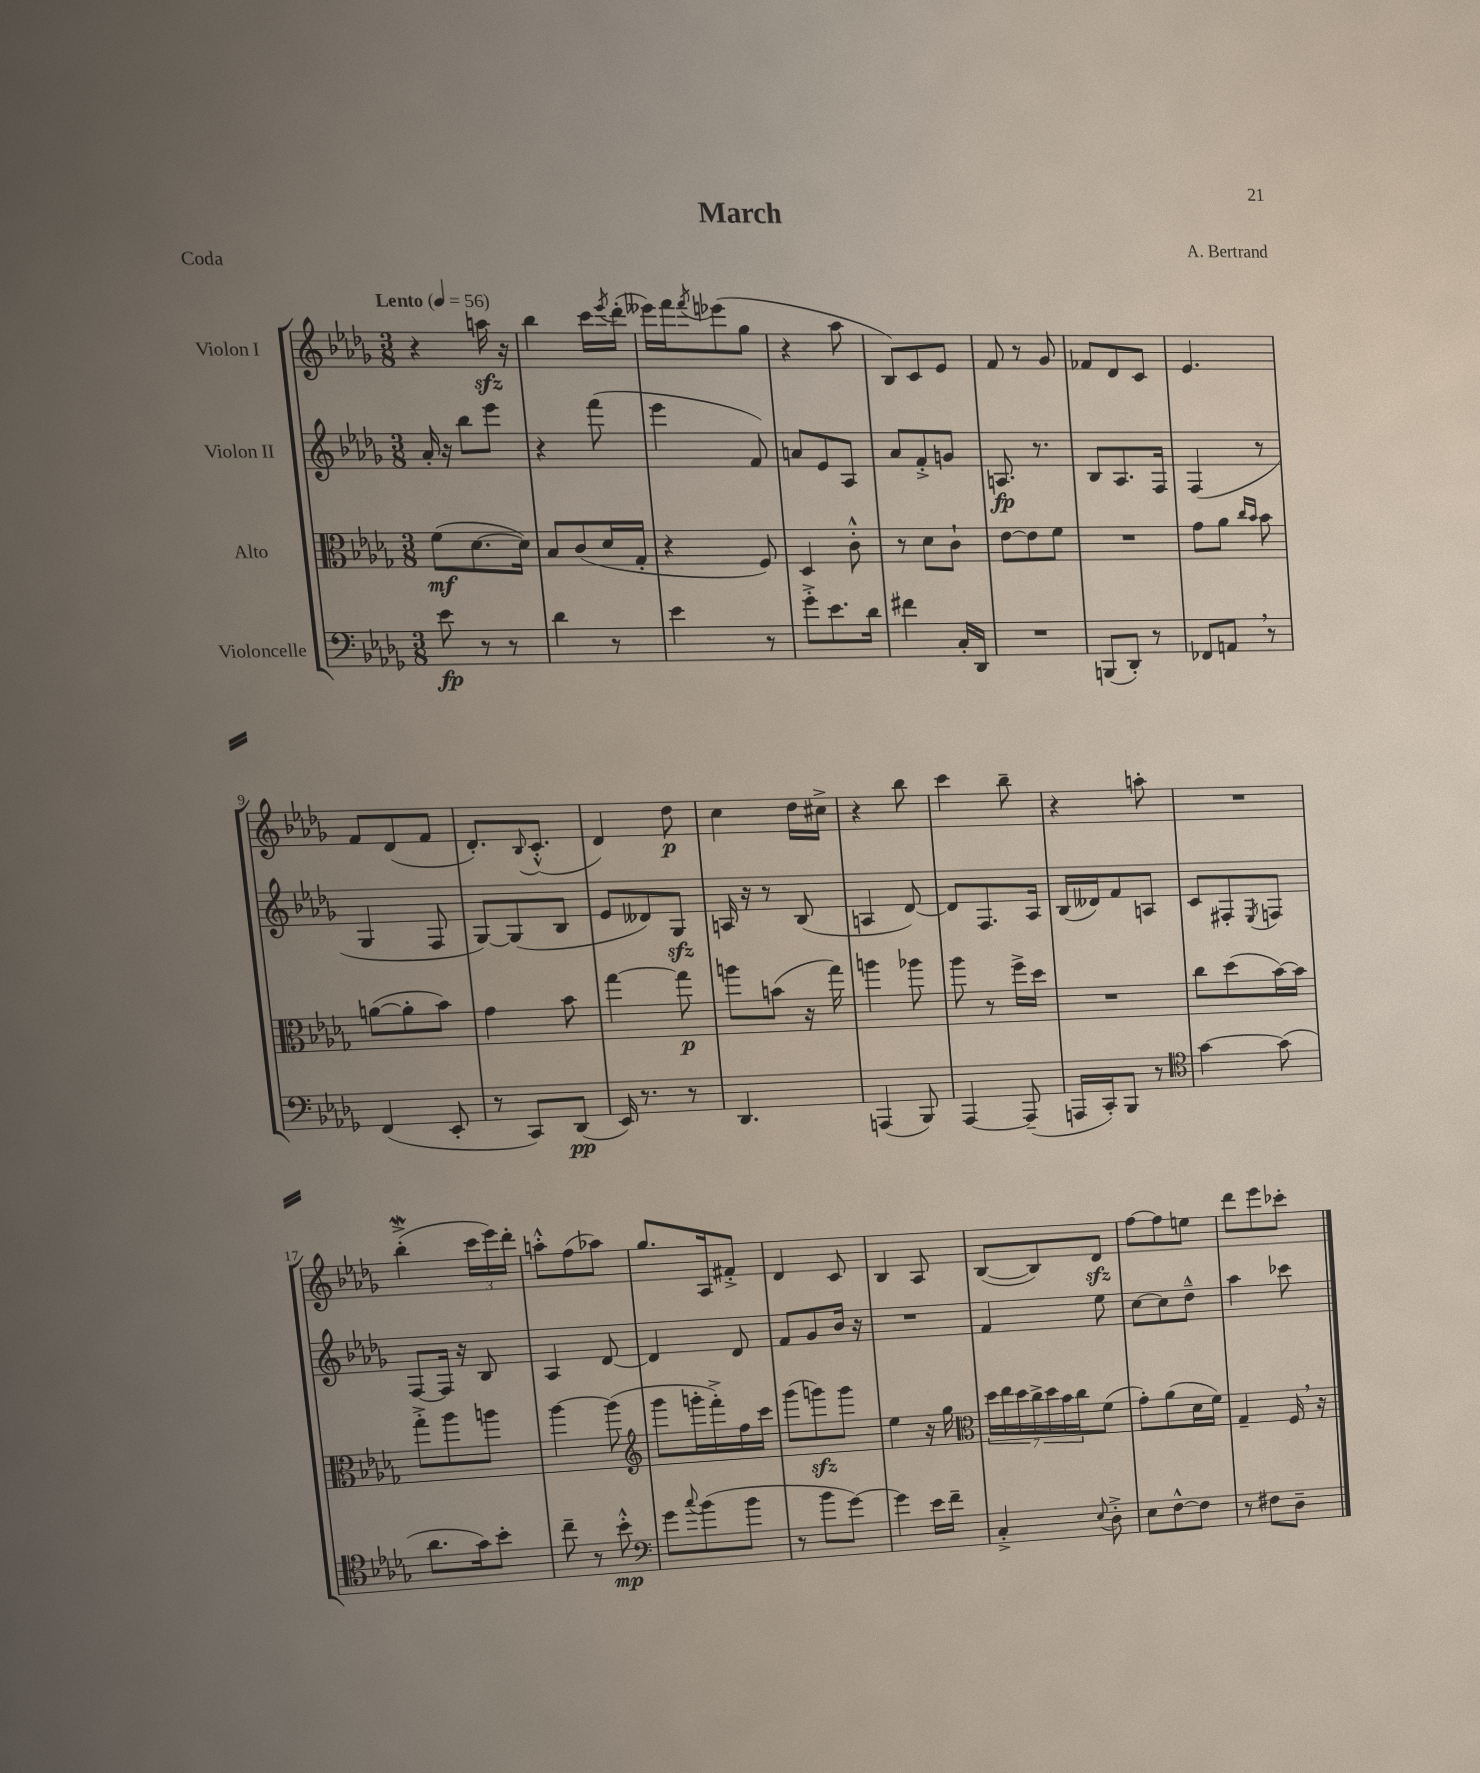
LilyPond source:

\header { title = "March" composer = "A. Bertrand" piece = "Coda" }
<<
\new StaffGroup <<
\new Staff = "s0" \with { instrumentName = "Violon I" } {
    \clef treble \key des \major \numericTimeSignature \time 3/8 \tempo "Lento" 4 = 56
    r4 a''16\sfz r16 |
    bes''4 c'''16 \acciaccatura { ees'''8 } des'''16-.( |
    eeses'''16) f'''16 \acciaccatura { f'''8 } ees'''8( ges''8 |
    r4 aes''8 |
    bes8) c'8 ees'8 |
    f'8 r8 ges'8 |
    fes'8 des'8 c'8 |
    ees'4. |
    f'8 des'8( f'8 |
    des'8.-.) \appoggiatura { bes8 } c'8.-.-^( |
    des'4) des''8\p |
    c''4 des''16 cis''16-> |
    r4 bes''8 |
    c'''4 bes''8-- |
    r4 a''8-. |
    R4. |
    bes''4-.->\mordent( \tuplet 3/2 { c'''16 ees'''16) des'''16-. } |
    a''8-.-^ f''8( aes''8) |
    ges''8. aes16 fis'8-.-> |
    des'4 c'8 |
    bes4 aes8 |
    bes8~( bes8) des'8\sfz |
    f''8~ f''8 e''8 |
    des'''8 ees'''8 ces'''8-. \bar "|." |
}
\new Staff = "s1" \with { instrumentName = "Violon II" } {
    \clef treble \key des \major \numericTimeSignature \time 3/8
    aes'16-. r16 bes''8 ees'''8 |
    r4 f'''8( |
    ees'''4 f'8) |
    a'8 ees'8 aes8 |
    aes'8 f'8-.-> g'8 |
    a8.\fp r8. |
    bes8 aes8. f16 |
    f4( r8 |
    ges4 f8 |
    ges8~) ges8( bes8 |
    ees'8 deses'8) ges8\sfz |
    a16 r16 r8 bes8( |
    a4 des'8~) |
    des'8 f8. aes16 |
    bes16( deses'16) f'8 a8 |
    c'8 fis8-. \acciaccatura { ees8 } f8 |
    f8~ f16 r16 bes8 |
    aes4 des'8~ |
    des'4 des'8 |
    f'8 ges'8 bes'16 r16 |
    R4. |
    f'4 ees''8 |
    c''8~ c''8 des''8---^ |
    aes''4 ces'''8 \bar "|." |
}
\new Staff = "s2" \with { instrumentName = "Alto" } {
    \clef alto \key des \major \numericTimeSignature \time 3/8
    f'8\mf( des'8.~ des'16) |
    bes8 c'8( des'16 ges16-. |
    r4 f8) |
    des4 c'8-.-^ |
    r8 des'8 c'8-! |
    ees'8~ ees'8 f'8 |
    R4. |
    ges'8 aes'8 \grace { c''16 bes'16 } bes'8 |
    a'8~( a'8-. bes'8) |
    ges'4 bes'8 |
    ges''4~ ges''8\p |
    a''8 b'8( r16 ges''16) |
    a''4 aes''8 |
    aes''8 r8 f''16-> des''16 |
    R4. |
    c''8 des''8( bes'16~) bes'16 |
    ges''8-.-> aes''8 a''8 |
    aes''4~ aes''8( |
    \clef treble ges'''8 g'''16-. f'''16-.->) f''16 c'''16 |
    ges'''8( g'''8\sfz) g'''8 |
    ees''4 r16 ges''16 |
    \clef alto \tuplet 7/4 { des''16 ees''16 des''16 c''16-> des''16 bes'16 c''16 } f'8( |
    ges'8-.) aes'8( des'16 f'16) |
    ges4-- f16 \breathe r16 \bar "|." |
}
\new Staff = "s3" \with { instrumentName = "Violoncelle" } {
    \clef bass \key des \major \numericTimeSignature \time 3/8
    ees'8\fp r8 r8 |
    des'4 r8 |
    ees'4 r8 |
    ges'8-.-> ees'8. des'16 |
    fis'4 c16-. des,16 |
    R4. |
    b,,8( des,8-.) r8 |
    fes,8 a,8 \breathe r8 |
    f,4( ees,8-. |
    r8 c,8) des,8\pp( |
    ees,16) r8. r8 |
    des,4. |
    a,,4( bes,,8) |
    aes,,4~ aes,,8--( |
    a,,16 c,16-.) bes,,8 r8 |
    \clef tenor ges'4~ ges'8( |
    aes'8. ges'16) bes'8-. |
    c''8-- r8 bes'8-.-^\mp |
    \clef bass ges'8 \appoggiatura { c''8 } bes'8( bes'8 |
    r8 bes'8 ges'8~) |
    ges'4 ees'16 f'16-- |
    c4-.-> \appoggiatura { ees8 } des8-.-> |
    ees8 f8~-^ f8 |
    r8 fis8 des8-- \bar "|." |
}
>>
>>
